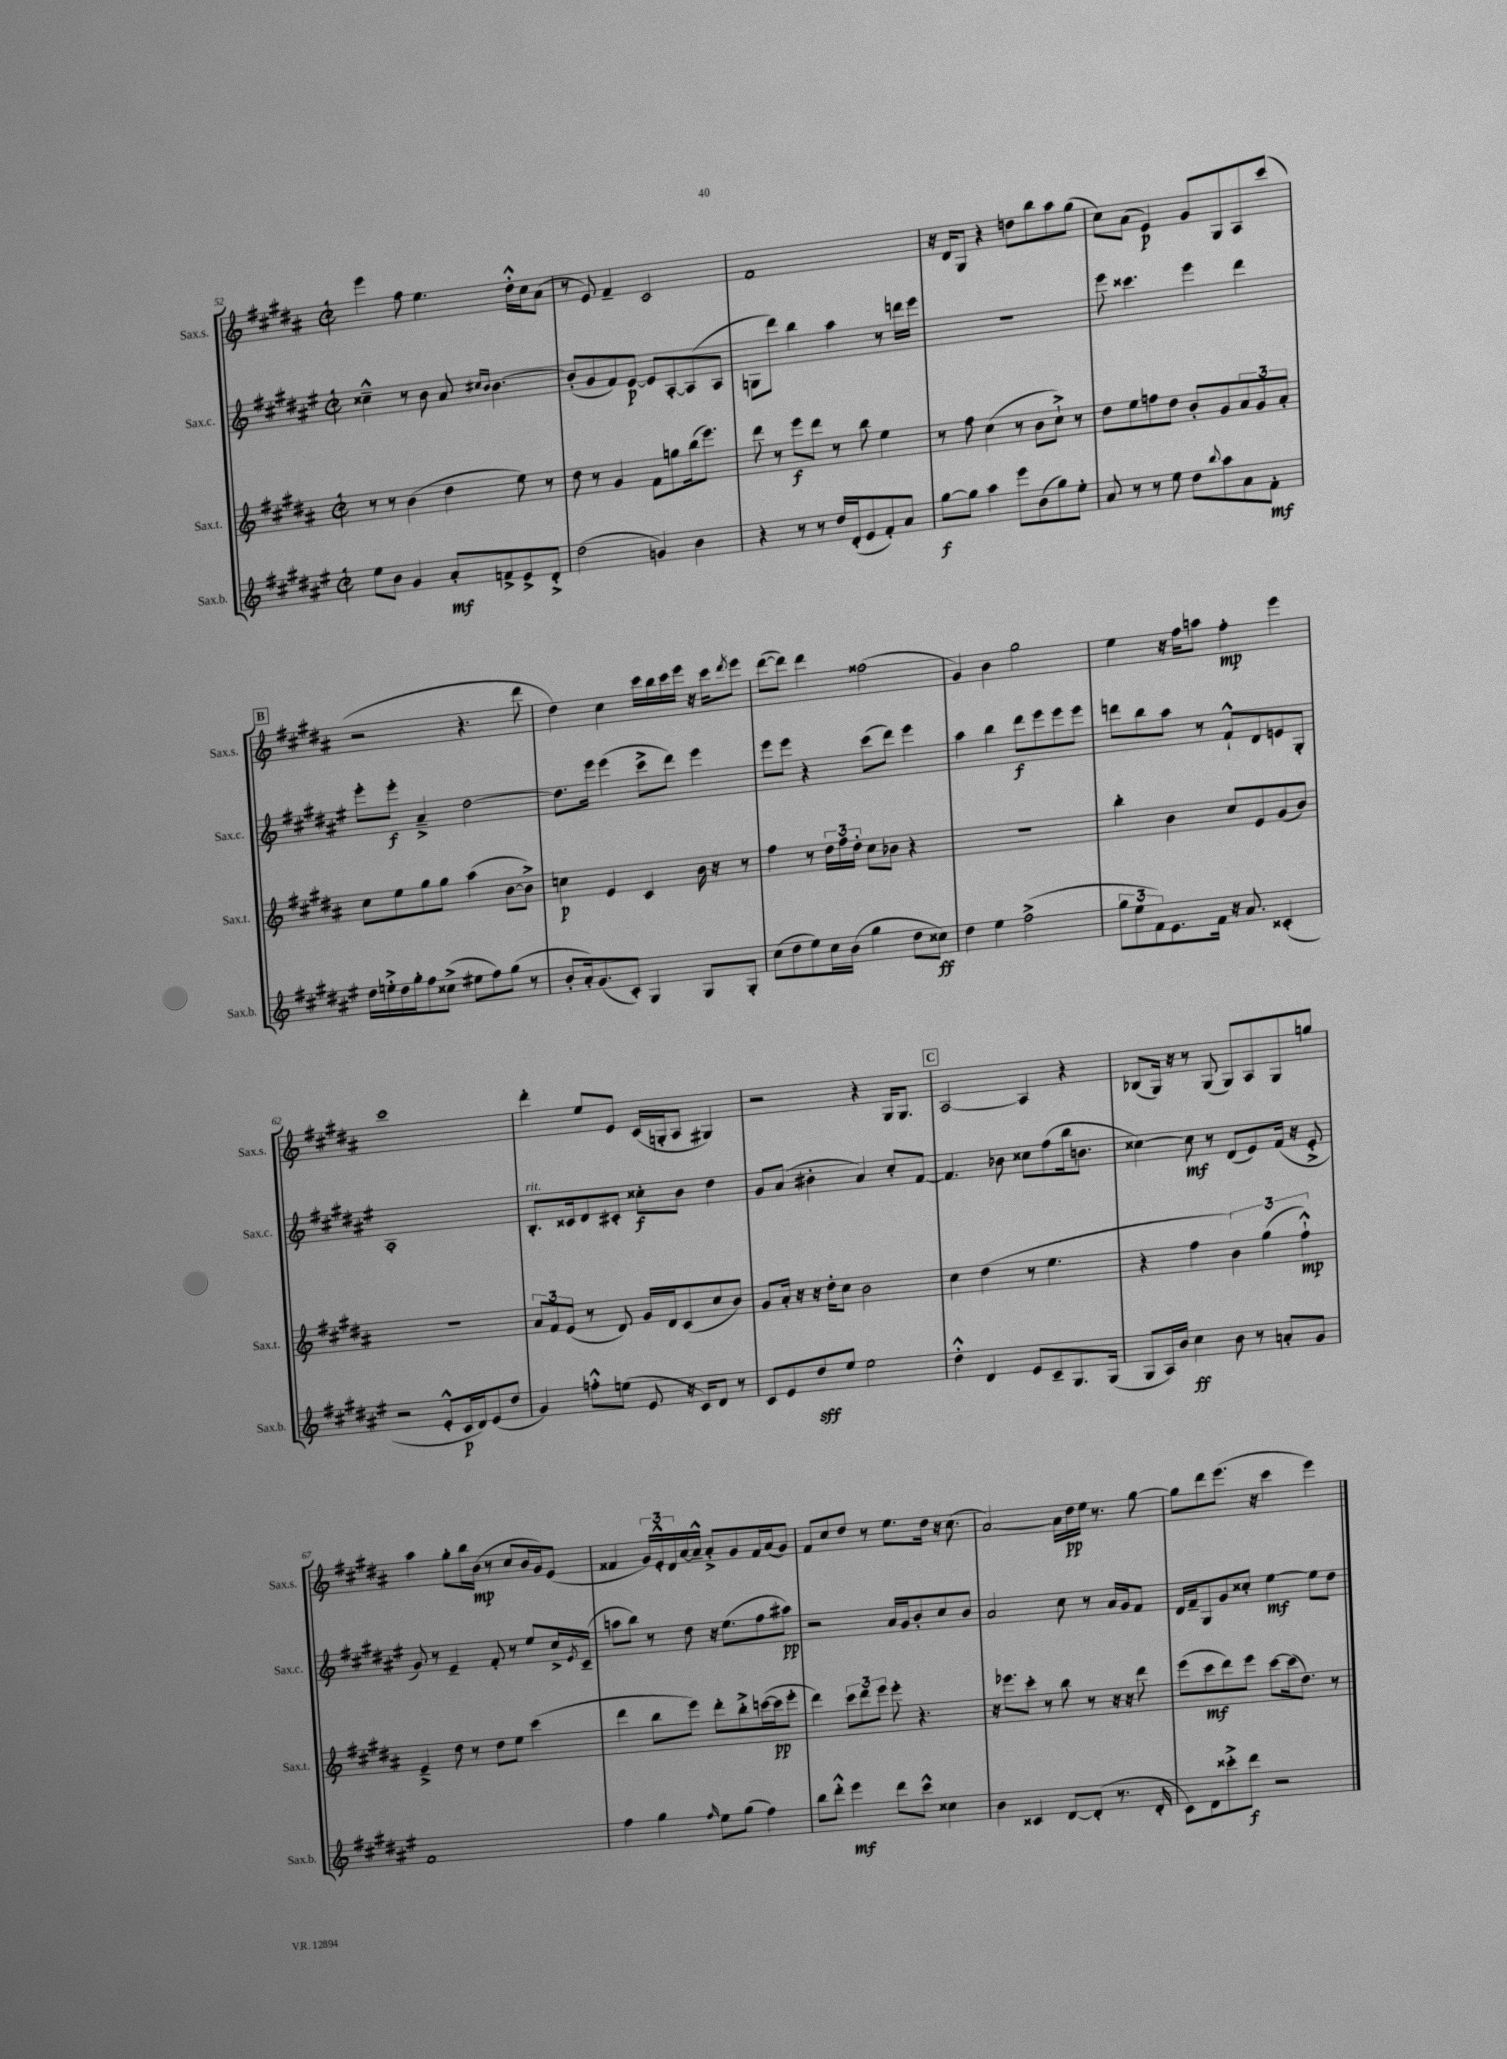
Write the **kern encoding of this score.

**kern	**kern	**kern	**kern
*staff4	*staff3	*staff2	*staff1
*clefG2	*clefG2	*clefG2	*clefG2
*k[f#c#g#d#a#e#]	*k[f#c#g#d#a#]	*k[f#c#g#d#a#e#]	*k[f#c#g#d#a#]
*M2/2	*M2/2	*M2/2	*M2/2
*met(c|)	*met(c|)	*met(c|)	*met(c|)
8ee#	8r	4cc##~^^	4eee
8b	8r	.	.
4g#	(4b	8r	8ff#
.	.	8b	4.ee
8a#'	4dd#	8a#	.
.	.	16qqcc#	.
.	.	16qqb	.
8f^	.	[4.b	.
8e#^	8ee)	.	16dd#'^^
.	.	.	16cc#
8d#'^	8r	.	(8a#
=	=	=	=
(2dd#	8dd#	(8b']	8r
.	8r	8g#	8e)
.	4g#	8f#)	4f#~
.	.	[8e#	.
4g)	8f#	8e#]	2c#
.	8gg	[8A#'	.
4b	(16bb	(8A#]	.
.	8.eee)	.	.
.	.	8A#	.
=	=	=	=
4r	8ddd#	8G	1f#
.	8r	8ddd#)	.
8r	8eee	4bb	.
8r	8ddd#	.	.
16dd#	8r	4aa#	.
(16d#'	.	.	.
8e#	8bb	.	.
8f#')	4ee	8r	.
8a#	.	16ddd	.
.	.	16eee#	.
=	=	=	=
[8gg#	8r	1r	16r
.	.	.	16d#
8gg#]	8ff#	.	8G#
4aa#	(4cc#	.	4r
8eee#	8r	.	8dd
(8b	8b	.	8bb
8gg#)	8cc#`^)	.	8aa#
8ee#'	8r	.	(8gg#
=	=	=	=
8a#	8dd#	8eee#	8cc#)
8r	8ee	4.ccc##	(8a#
8r	8ff	.	4e)
8ee#	8dd#	.	.
8dd#	8b'	4eee#	8g#
8qqbb	.	.	.
8aa#	8g#	.	8G#
8a#	12a#	4ddd#	8A#
.	12g#	.	.
8f#'	.	.	(8ccc#
.	12a#'	.	.
=	=	=	=
16dd#	8cc#	8eee#'	2r
16ee'^	.	.	.
16dd#	8ee	8eee#'	.
16gg#'	.	.	.
8ff#	8gg#	4a#~^	.
(8cc##^	8gg#	.	.
8ee#	(4aa#	[2dd#	4.r
8ff#)	.	.	.
(8gg#	[8b	.	.
8r	8b^])	.	8ddd#
=	=	=	=
8b'	4cc	8.dd#]	4dd#)
16a#')	.	.	.
(8.g#	.	16eee#	.
.	4e	(4eee#	4cc#
8c#')	.	.	.
4G#	4c#	8ccc#^	16ccc#
.	.	.	16bb
.	.	8ddd#)	16ccc#
.	.	.	16eee
8G#	16b	4eee#	16r
.	16r	.	16ccc#
.	.	.	8qddd#
8G#'	8r	.	8eee
=	=	=	=
(8cc#	4ff#	8eee#	([8ddd#
8dd#	.	8eee#	8ddd#])
8ee#)	8r	4r	4ddd#
16cc#	24dd#	.	.
.	24ff#	.	.
(16b	.	.	.
.	24dd#'	.	.
4gg#	8cc#	(8ccc#	(2ff##
.	8b-	8ddd#)	.
8dd#	4r	4eee#	.
8cc##)	.	.	.
=	=	=	=
4dd#	1r	4aa#	4g#)
4ee#	.	4bb	4b
(2ff#^	.	8ddd#	2gg#
.	.	8eee#	.
.	.	8eee#	.
.	.	8eee#	.
=	=	=	=
12gg#	4bb'	8ddd	4ee
12ee#	.	.	.
.	.	8bb	.
12f#)	.	.	.
8.e#	4b	8aa#	16r
.	.	.	16ff#
.	.	8r	8aa
16f#	.	.	.
16r	8cc#	8f#`^^	4ff#'
8.a#	.	.	.
.	8e	8d#	.
(4c##'	(8g#	8e	4eee
.	8b)	8G#'	.
=	=	=	=
2r	1r	1A#'	1ccc#
8e#'^^	.	.	.
16c#	.	.	.
16d#)	.	.	.
(8e#	.	.	.
8dd#	.	.	.
=	=	=	=
4g#)	12a#	8.B'	4ddd#'
.	12f#	.	.
.	(12e	.	.
.	.	16c##	.
8ff'^^	8r	8d#	8ee
(8ee	8d#)	8c#'	8e
8e#	16g#	8cc##'	(16c#
.	16d#	.	16G'
16r	(8c#	8b	8A#
16c#)	.	.	.
8d#	8cc#	4dd#	4G#)
8r	8b)	.	.
=	=	=	=
8c#	8g#	8g#	2r
8e#	16a#'	(8a#	.
.	16r	.	.
8dd#	16r	4b#'	.
.	16dd#'	.	.
8ee#	8cc#	.	.
2ee#	2b	4a#)	4r
.	.	8cc#'	16G#
.	.	.	8.G#
.	.	[8f#	.
=	=	=	=
4dd#'^^	4cc#	4.f#]	[2A#
4d#	(4dd#	.	.
.	.	8b-	.
8e#	8r	8cc##	4A#]
8c#~	4.ee	(8ff#	.
8.G#	.	16bb	4r
.	.	8.b	.
(16G#	.	.	.
=	=	=	=
8G#	4r	[4cc##)	(8B-
16A#)	.	.	16G#)
16b	.	.	16r
4cc#	4ff#	8cc##]	8r
.	.	8r	(8G#
8b	6b)	(8d#	8G#)
8r	.	8e#)	8A#
.	(6gg#	.	.
8a'	.	(16f#	8G#
.	.	16r	.
.	6ff#`^^)	.	.
8g#	.	8e#'^	8gg
=	=	=	=
1f#	4e~^	8g#)	4aa#
.	.	8r	.
.	8dd#	4e#~	8gg#'
.	8r	.	16bb
.	.	.	(16b
.	8dd#	8f#'	8r
.	8ee	8r	8cc#
.	(4ccc#	8ee#	16b
.	.	.	16g#)
.	.	16cc#^	(8e
.	.	8qe#	.
.	.	(16c#~	.
=	=	=	=
4ff#	4ddd#	8aa	4f##
.	.	8bb)	.
4gg#	8bb	8r	24g#)
.	.	.	24e'^^
.	.	.	24d#
.	8eee)	8dd#	[16a#
.	.	.	16a#~^^]
16qqff#	.	.	.
8ee#	8ddd#'	16r	8a#'^
.	.	(8.ee#	.
(8gg#	8bb'^	.	8g#
4ff#)	([16ccc	8ff#	16f##
.	16ccc]	.	(16a#
.	8eee'	8aa#)	8g#)
=	=	=	=
8bb	4ddd#)	2r	8f#
8ddd#'^^	.	.	8cc#
4eee#	12ccc#	.	8dd#
.	12ddd#	.	.
.	.	.	8r
.	12eee	.	.
8ddd#	8eee'	16a#	8.ee
.	.	16g#	.
8ccc#^^	4.r	8b'	.
.	.	.	16dd#
4cc##	.	8cc#	16r
.	.	.	(8.cc#
.	.	8b	.
=	=	=	=
4b	16r	2a#	[2a#)
.	8.eee-	.	.
4c##	8ccc#'	.	.
.	8r	.	.
[8d#	8bb	8cc#	16a#]
.	.	.	16dd#
(8d#']	8r	8r	16ee
.	.	.	8.r
8.r	16r	16a#	.
.	16r	16g#	.
.	8ddd#	8f#	[8gg#
16d#'	.	.	.
=	=	=	=
8c#)	(8eee	16d#	8gg#]
.	.	16f#~	.
8d#	8ccc#	8G#	8ddd#
8ccc##'^	8ddd#)	8g#	(8.eee
8ddd#	8eee	8cc##'	.
.	.	.	16r
2r	[8ccc#	[4ee#	4ccc#
.	(16ccc#]	.	.
.	8.dd#)	.	.
.	.	8ee#]	4eee)
.	8r	8dd#	.
==	==	==	==
*-	*-	*-	*-
